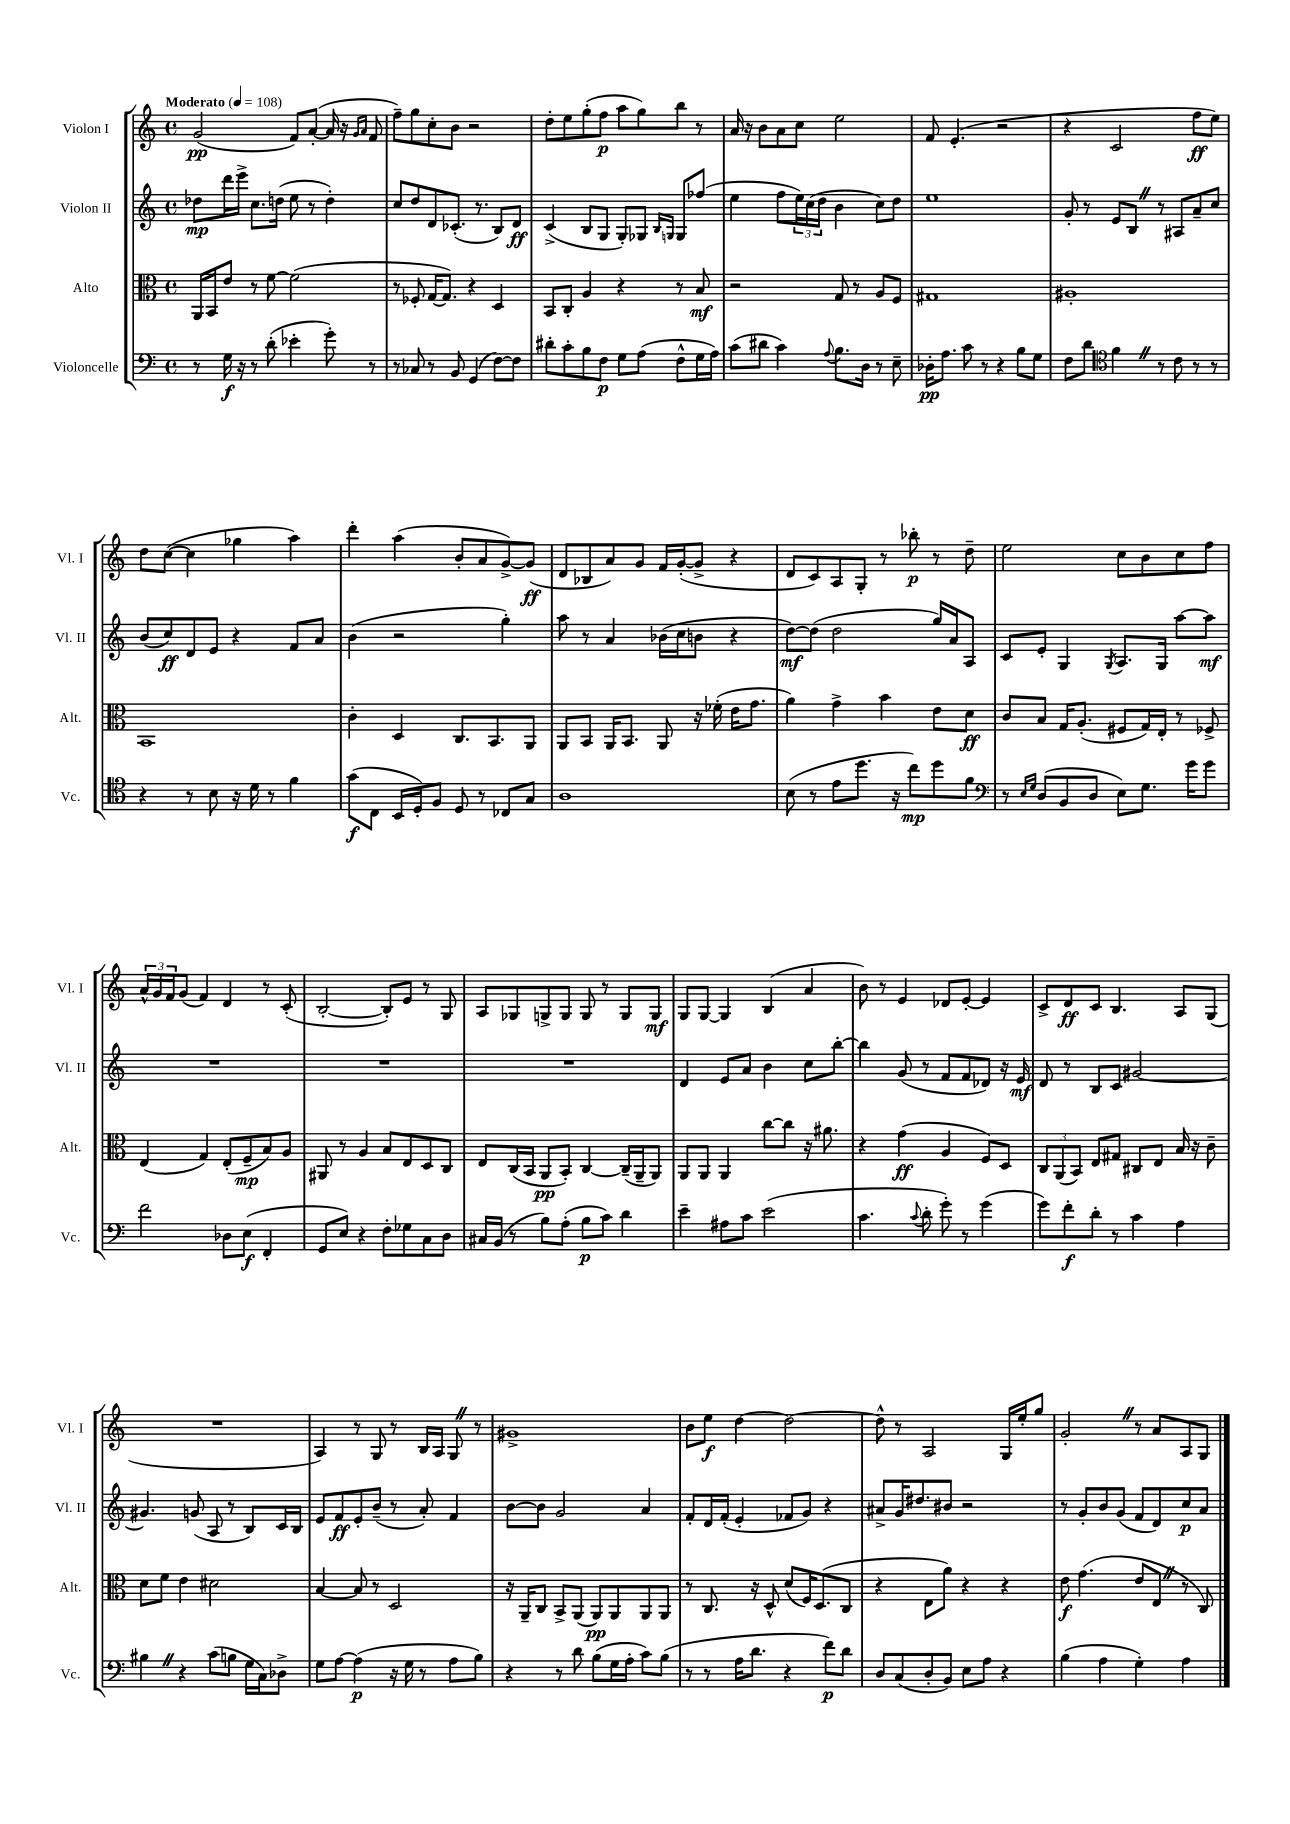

**kern	**dynam	**kern	**dynam	**kern	**dynam	**kern	**dynam
*part4	*part4	*part3	*part3	*part2	*part2	*part1	*part1
*staff4	*staff4	*staff3	*staff3	*staff2	*staff2	*staff1	*staff1
*I"Violoncelle	*	*I"Alto	*	*I"Violon II	*	*I"Violon I	*
*I'Vc.	*	*I'Alt.	*	*I'Vl. II	*	*I'Vl. I	*
*clefF4	*	*clefC3	*	*clefG2	*	*clefG2	*
*k[]	*	*k[]	*	*k[]	*	*k[]	*
*M4/4	*	*M4/4	*	*M4/4	*	*M4/4	*
*met(c)	*	*met(c)	*	*met(c)	*	*met(c)	*
*MM108	*	*MM108	*	*MM108	*	*MM108	*
=1	=1	=1	=1	=1	=1	=1	=1
!	!	!	!	!	!	!LO:TX:a:B:t=Moderato	!
8r	.	16AA/LL	.	8dd-X\L	mp	(2g/	pp
.	.	16BB/J	.	.	.	.	.
16G\	f	8e/J	.	16ddd\L	.	.	.
16r	.	.	.	16eee^\JJ	.	.	.
8r	.	8r	.	8.cc\L	.	.	.
(8d'\	.	[8f\	.	.	.	.	.
.	.	.	.	(16ddn\Jk	.	.	.
4e-X'\	.	(2f\]	.	8ee\	.	8f/L)	.
.	.	.	.	8r	.	([8a'/J	.
8g'\)	.	.	.	4dd'\)	.	16a/]	.
.	.	.	.	.	.	16r	.
.	.	.	.	.	.	16qqg/LL	.
.	.	.	.	.	.	16qqa/JJ	.
8r	.	.	.	.	.	8f/	.
=2	=2	=2	=2	=2	=2	=2	=2
8r	.	8r	.	8cc/L	.	8ff~\L)	.
8C-X/	.	8F-X'/	.	8dd/	.	8gg\	.
8r	.	[16G/KL	.	8d/	.	8cc'\	.
.	.	8.G/J])	.	.	.	.	.
8BB/	.	.	.	(8.c-X'/J	.	8b\J	.
(4GG/	.	4r	.	.	.	2r	.
.	.	.	.	8.r	.	.	.
[8F\L)	.	4D/	.	8B/L)	.	.	.
8F\J]	.	.	.	8d/J	ff	.	.
=3	=3	=3	=3	=3	=3	=3	=3
8d#X'\L	.	8BB/L	.	(4c^/	.	8dd'\L	.
8c'\	.	8C'/J	.	.	.	8ee\	.
8B\	.	4A/	.	8B/L	.	(8gg'\	.
8F\J	p	.	.	8G/J	.	8ff\J	p
8G\L	.	4r	.	8G'/L)	.	8aa\L	.
(8A\J	.	.	.	8G-X/J	.	8gg\)	.
.	.	.	.	16qqB/LL	.	.	.
.	.	.	.	16qqGn/JJ	.	.	.
8F^^\L	.	8r	.	8G/L	.	8bb\J	.
16G\L	.	8B/	mf	(8ff-X/J	.	8r	.
16A\JJ)	.	.	.	.	.	.	.
=4	=4	=4	=4	=4	=4	=4	=4
(8c\L	.	2r	.	4ee\	.	16a/	.
.	.	.	.	.	.	16r	.
8d#X\J	.	.	.	.	.	8b\L	.
4c\)	.	.	.	8ff\L	.	8a\	.
.	.	.	.	24ee\L)	.	8cc\J	.
.	.	.	.	(24cc\	.	.	.
.	.	.	.	24dd\JJ	.	.	.
8qqA/	.	.	.	.	.	.	.
8.B\L	.	8G/	.	4b\	.	2ee\	.
.	.	8r	.	.	.	.	.
16D\Jk	.	.	.	.	.	.	.
8r	.	8A/L	.	8cc\L)	.	.	.
8E~\	.	8F/J	.	8dd\J	.	.	.
=5	=5	=5	=5	=5	=5	=5	=5
16D-X'\KL	pp	1G#X	.	1ee	.	8f/	.
8.A\J	.	.	.	.	.	.	.
.	.	.	.	.	.	(4.e'/	.
8c\	.	.	.	.	.	.	.
8r	.	.	.	.	.	.	.
4r	.	.	.	.	.	2r	.
8B\L	.	.	.	.	.	.	.
8G\J	.	.	.	.	.	.	.
=6	=6	=6	=6	=6	=6	=6	=6
8F\L	.	1A#X'	.	8g'/	.	4r	.
8d\J	.	.	.	8r	.	.	.
*clefC4	*	*	*	*	*	*	*
4fZ\	.	.	.	8e/L	.	2c/	.
.	.	.	.	8BZ/J	.	.	.
8r	.	.	.	8r	.	.	.
8c\	.	.	.	8A#X/L	.	.	.
8r	.	.	.	8a~/	.	8ff\L	ff
8r	.	.	.	8cc/J	.	8ee\J)	.
!!LO:LB:g=z
=7	=7	=7	=7	=7	=7	=7	=7
4r	.	1BB	.	(8b/L	.	8dd\L	.
.	.	.	.	8cc/)	ff	([8cc\J	.
8r	.	.	.	8d/	.	4cc\]	.
8B\	.	.	.	8e/J	.	.	.
16r	.	.	.	4r	.	4gg-X\	.
16d\	.	.	.	.	.	.	.
8r	.	.	.	.	.	.	.
4f\	.	.	.	8f/L	.	4aa\)	.
.	.	.	.	8a/J	.	.	.
=8	=8	=8	=8	=8	=8	=8	=8
(8g\L	f	4c'\	.	(4b\	.	4ddd'\	.
8C\J	.	.	.	.	.	.	.
16BB/LL	.	4D/	.	2r	.	(4aa\	.
16D'/J)	.	.	.	.	.	.	.
8F/J	.	.	.	.	.	.	.
8D/	.	8.C/L	.	.	.	8b'/L	.
8r	.	.	.	.	.	8a/	.
.	.	8.BB/	.	.	.	.	.
8C-X/L	.	.	.	4gg'\)	.	[8g^/)	.
8G/J	.	8AA/J	.	.	.	(8g/J]	ff
=9	=9	=9	=9	=9	=9	=9	=9
1A	.	8AA/L	.	8aa\	.	8d/L	.
.	.	8BB/J	.	8r	.	8B-X/	.
.	.	16AA/KL	.	4a/	.	8a/)	.
.	.	8.BB/J	.	.	.	.	.
.	.	.	.	.	.	8g/J	.
.	.	8AA/	.	(16b-X\LL	.	16f/LL	.
.	.	.	.	16cc\J	.	([16g'/J	.
.	.	16r	.	8bn\J	.	8g^/J]	.
.	.	(16f-X'\	.	.	.	.	.
.	.	16e\KL	.	4r	.	4r	.
.	.	8.g\J	.	.	.	.	.
=10	=10	=10	=10	=10	=10	=10	=10
(8B\	.	4a\)	.	[8dd\L)	mf	8d/L	.
8r	.	.	.	(8dd\J]	.	8c/)	.
8e\L	.	4g^\	.	2dd\	.	8A/	.
8.dd\J	.	.	.	.	.	8G'/J	.
.	.	4b\	.	.	.	8r	.
16r	.	.	.	.	.	.	.
8cc\L)	mp	.	.	.	.	8bb-X'\	p
8dd\	.	8e\L	.	16gg/LL)	.	8r	.
.	.	.	.	16a/J	.	.	.
8f\J	.	8d\J	ff	8A/J	.	8dd~\	.
=11	=11	=11	=11	=11	=11	=11	=11
*clefF4	*	*	*	*	*	*	*
8r	.	8c/L	.	8c/L	.	2ee\	.
16qqE/LL	.	.	.	.	.	.	.
16qqG/JJ	.	.	.	.	.	.	.
(8D/L	.	8B/J	.	8e'/J	.	.	.
8BB/	.	16G/KL	.	4G/	.	.	.
.	.	(8.A'/J	.	.	.	.	.
8D/J	.	.	.	.	.	.	.
.	.	.	.	8qG/	.	.	.
8E\L)	.	8F#X/L	.	8.A/L	.	8cc\L	.
8.G\J	.	16G/L)	.	.	.	8b\	.
.	.	16E'/JJ	.	16G/Jk	.	.	.
.	.	8r	.	[8aa\L	.	8cc\	.
16g\KL	.	.	.	.	.	.	.
8g\J	.	8F-X^/	.	8aa\J]	mf	8ff\J	.
!!LO:LB:g=z
=12	=12	=12	=12	=12	=12	=12	=12
2f\	.	(4E/	.	1r	.	24a^^/LL	.
.	.	.	.	.	.	24g/	.
.	.	.	.	.	.	24f/J	.
.	.	.	.	.	.	(8g/J	.
.	.	4G/)	.	.	.	4f/)	.
8D-X\L	.	(8E'/L	.	.	.	4d/	.
(8E\J	f	8F~/	mp	.	.	.	.
4FF'/	.	8B/)	.	.	.	8r	.
.	.	8A/J	.	.	.	(8c'/	.
=13	=13	=13	=13	=13	=13	=13	=13
8GG/L	.	8AA#X/	.	1r	.	[2B'/	.
8E/J)	.	8r	.	.	.	.	.
4r	.	4A/	.	.	.	.	.
8F'\L	.	8B/L	.	.	.	8B'/L])	.
8G-X\	.	8E/	.	.	.	8e/J	.
8C\	.	8D/	.	.	.	8r	.
8D\J	.	8C/J	.	.	.	8G/	.
=14	=14	=14	=14	=14	=14	=14	=14
16C#X/LL	.	8E/L	.	1r	.	8A/L	.
(16BB/JJ	.	.	.	.	.	.	.
8r	.	(16C/L	.	.	.	8G-X/	.
.	.	16BB/JJ	.	.	.	.	.
8B\L)	.	8AA/L	pp	.	.	8Gn^/	.
(8A'\J	.	8BB'/J)	.	.	.	8G/J	.
8B\L	p	[4C/	.	.	.	8G/	.
8c\J)	.	.	.	.	.	8r	.
4d\	.	(16C~/LL]	.	.	.	8G/L	.
.	.	16AA~/J	.	.	.	.	.
.	.	8AA/J)	.	.	.	8G/J	mf
=15	=15	=15	=15	=15	=15	=15	=15
4e~\	.	8AA/L	.	4d/	.	8G/L	.
.	.	8AA/J	.	.	.	[8G/J	.
8A#X\L	.	4AA/	.	8e/L	.	4G/]	.
8c\J	.	.	.	8a/J	.	.	.
(2e\	.	[8cc\L	.	4b\	.	(4B/	.
.	.	8cc\J]	.	.	.	.	.
.	.	16r	.	8cc\L	.	4a/	.
.	.	8.a#X\	.	.	.	.	.
.	.	.	.	[8bb'\J	.	.	.
=16	=16	=16	=16	=16	=16	=16	=16
4.c\	.	4r	.	4bb\]	.	8b\)	.
.	.	.	.	.	.	8r	.
.	.	(4g\	ff	(8g/	.	4e/	.
8qqc/	.	.	.	.	.	.	.
8d'\	.	.	.	8r	.	.	.
8g'\)	.	4A/	.	8f/L	.	8d-X/L	.
8r	.	.	.	8f/	.	[8e'/J	.
(4g\	.	8F/L)	.	8d-X/J)	.	4e/]	.
.	.	8D/J	.	16r	.	.	.
.	.	.	.	16e/	mf	.	.
=17	=17	=17	=17	=17	=17	=17	=17
8g\L)	.	12C/L	.	8d/	.	8c^/L	.
.	.	(12AA/	.	.	.	.	.
8f'\	f	.	.	8r	.	8d/	ff
.	.	12BB/J)	.	.	.	.	.
8d'\J	.	8E/L	.	8B/L	.	8c/J	.
8r	.	8G#X/J	.	8c/J	.	4.B/	.
4c\	.	8C#X/L	.	[2g#X/	.	.	.
.	.	8E/J	.	.	.	.	.
4A\	.	16B/	.	.	.	8A/L	.
.	.	16r	.	.	.	.	.
.	.	8c~\	.	.	.	(8G/J	.
!!LO:LB:g=z
=18	=18	=18	=18	=18	=18	=18	=18
4B#XZ\	.	8d\L	.	4.g#X/]	.	1r	.
.	.	8f\J	.	.	.	.	.
4r	.	4e\	.	.	.	.	.
.	.	.	.	(8gn/	.	.	.
(8c\L	.	2d#X\	.	8A/	.	.	.
8Bn\J	.	.	.	8r	.	.	.
16G\LL	.	.	.	8B/L)	.	.	.
16C\J)	.	.	.	.	.	.	.
8D-X^\J	.	.	.	16c/L	.	.	.
.	.	.	.	16B/JJ	.	.	.
=19	=19	=19	=19	=19	=19	=19	=19
8G\L	.	[4B/	.	8e/L	.	4A/)	.
[8A\J	.	.	.	8f/	ff	.	.
(4A\]	p	8B/]	.	8e'/	.	8r	.
.	.	8r	.	(8b~/J	.	8G/	.
16r	.	2D/	.	8r	.	8r	.
16G\	.	.	.	.	.	.	.
8r	.	.	.	8a'/)	.	16B/LL	.
.	.	.	.	.	.	16A/JJ	.
8A\L	.	.	.	4f/	.	8GZ/	.
8B\J)	.	.	.	.	.	8r	.
=20	=20	=20	=20	=20	=20	=20	=20
4r	.	16r	.	[8b\L	.	1g#X^	.
.	.	16AA~/KL	.	.	.	.	.
.	.	8C/J	.	8b\J]	.	.	.
8r	.	8BB^/L	.	2g/	.	.	.
8d\	.	(8AA/J	.	.	.	.	.
(8B\L	.	8AA/L)	pp	.	.	.	.
16G\L	.	8AA/	.	.	.	.	.
16A'\JJ	.	.	.	.	.	.	.
8c\L)	.	8AA/	.	4a/	.	.	.
(8B\J	.	8AA/J	.	.	.	.	.
=21	=21	=21	=21	=21	=21	=21	=21
8r	.	8r	.	8f'/L	.	8b\L	.
8r	.	8.C/	.	16d/L	.	8ee\J	f
.	.	.	.	(16f'/JJ	.	.	.
16A\KL	.	.	.	4e'/	.	[4dd\	.
8.d\J	.	16r	.	.	.	.	.
.	.	8D^^/	.	.	.	.	.
4r	.	(8d/L	.	8f-X/L	.	2dd\_	.
.	.	16F/K)	.	8g/J)	.	.	.
.	.	(8.D/	.	.	.	.	.
8f\L)	p	.	.	4r	.	.	.
8d\J	.	8C/J	.	.	.	.	.
=22	=22	=22	=22	=22	=22	=22	=22
8D/L	.	4r	.	8a#X^/L	.	8dd^^\]	.
(8C/	.	.	.	16g/K	.	8r	.
.	.	.	.	8.dd#X/	.	.	.
8D'/	.	8E\L	.	.	.	2A/	.
8BB/J)	.	8a\J)	.	8b#X/J	.	.	.
8E\L	.	4r	.	2r	.	.	.
8A\J	.	.	.	.	.	.	.
4r	.	4r	.	.	.	16G/LL	.
.	.	.	.	.	.	16ee'/J	.
.	.	.	.	.	.	8gg/J	.
=23	=23	=23	=23	=23	=23	=23	=23
(4B\	.	8e\	f	8r	.	2g'Z/	.
.	.	(4.g\	.	8g'/L	.	.	.
4A\	.	.	.	8b/	.	.	.
.	.	.	.	(8g/J	.	.	.
4G'\)	.	8e/L	.	8f/L	.	8r	.
.	.	8EZ/J	.	8d/)	.	8a/L	.
4A\	.	8r	.	8cc/	p	8A/	.
.	.	8C/)	.	8a/J	.	8G/J	.
==	==	==	==	==	==	==	==
*-	*-	*-	*-	*-	*-	*-	*-
